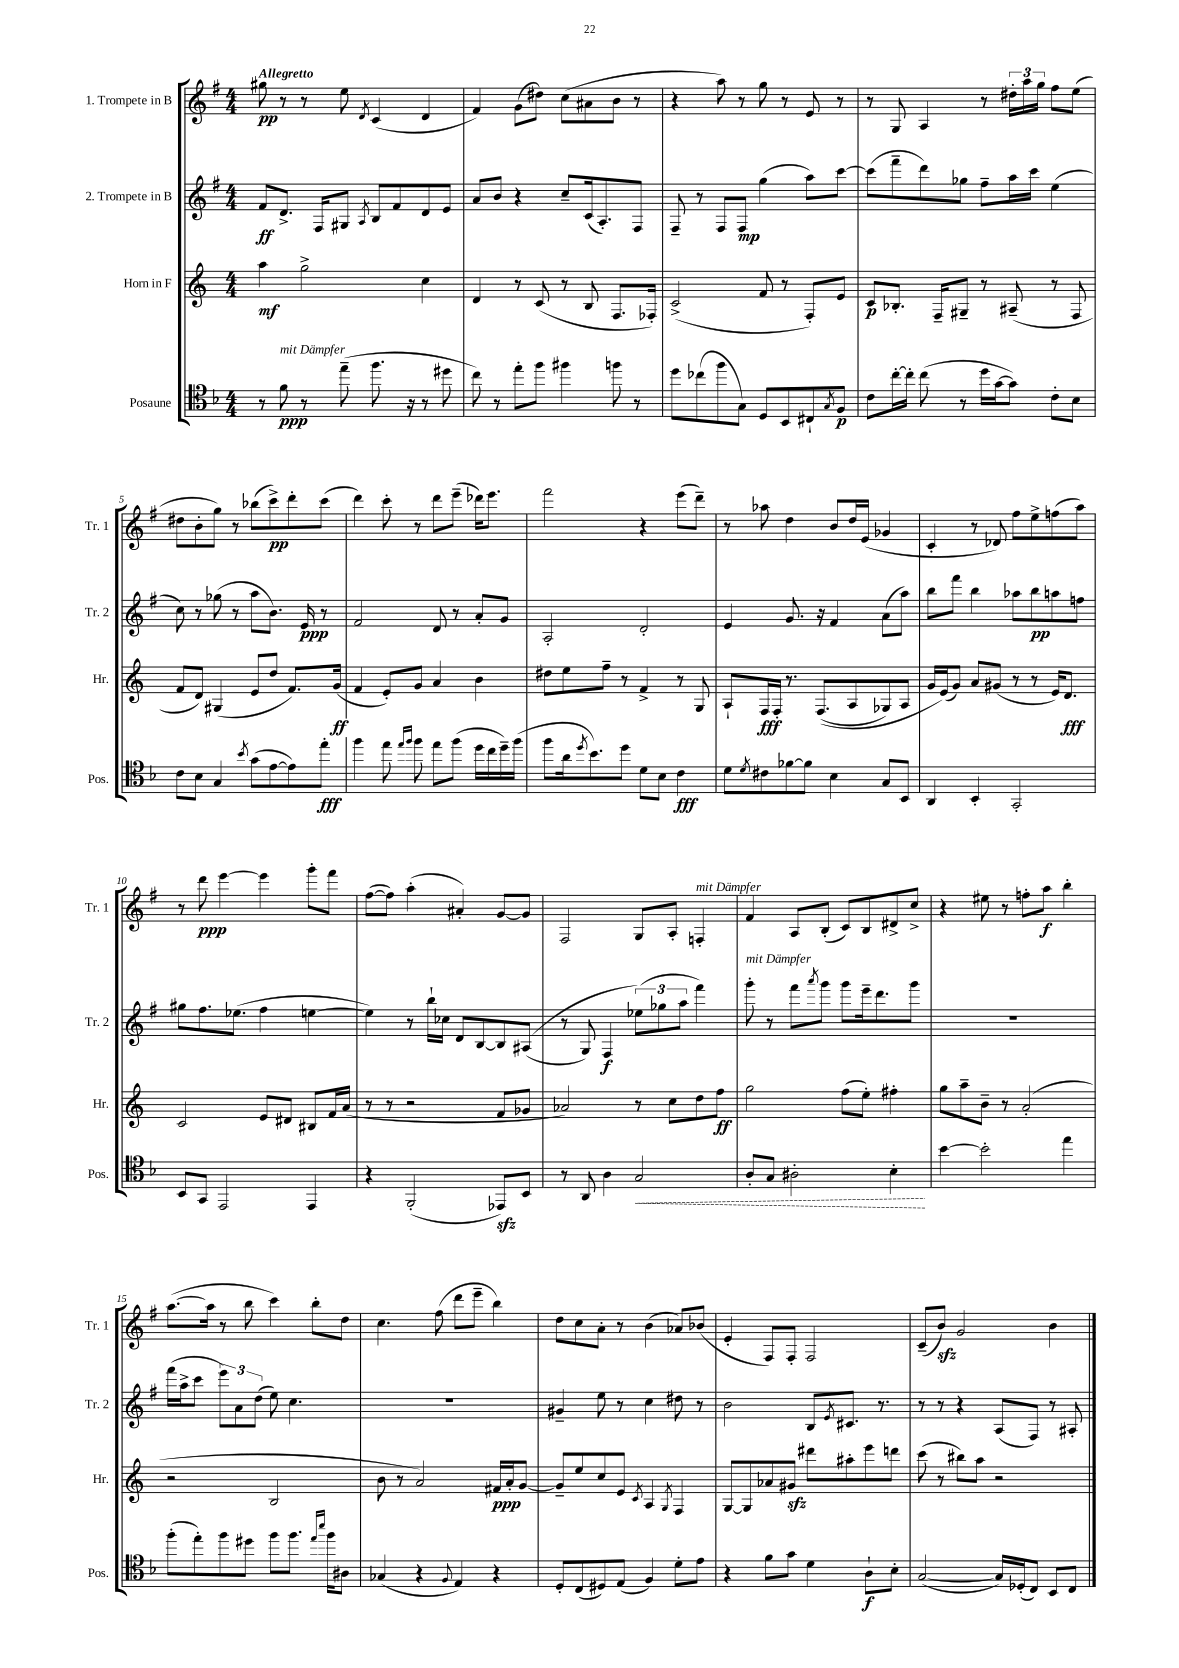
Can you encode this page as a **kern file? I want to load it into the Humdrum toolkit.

**kern	**kern	**kern	**kern
*staff4	*staff3	*staff2	*staff1
*clefC4	*clefG2	*clefG2	*clefG2
*k[b-]	*k[]	*k[f#]	*k[f#]
*M4/4	*M4/4	*M4/4	*M4/4
8r	4aa	8f#	8gg#
8f	.	8.d^	8r
8r	2gg^	.	8r
.	.	16F#	.
(8ee~	.	8G#	8ee
.	.	8qA	8qd
8.ff	.	8B	(4c
.	.	8f#	.
16r	.	.	.
8r	4cc	8d	4d
8dd#	.	8e	.
=	=	=	=
8cc)	4d	8a	4f#)
8r	.	8b	.
8ee'	8r	4r	(8g
8ff	(8c	.	8dd#)
4ff#	8r	8cc~	(8cc
.	8B	(16c	8a#
.	.	8.A')	.
8ff	8.F	.	8b
8r	.	8F#	8r
.	16F-')	.	.
=	=	=	=
8dd	(2c^	8F#~	4r
(8cc-	.	8r	.
8ff	.	8F#	8aa)
8G)	.	8F#	8r
8D	8f	(4gg	8gg
8BB-	8r	.	8r
8C#`	8F')	8aa)	8e
8qG	.	.	.
8F	8e	[8ccc	8r
=	=	=	=
8c	8c	(8ccc]	8r
[16cc'	8.B-'	8fff#~	8G
16cc']	.	.	.
(8cc	.	8ddd)	4A
.	16F~	.	.
8r	8G#~	8gg-	.
16dd	8r	8ff#~	8r
[16g	.	.	.
8g])	(8A#~	16aa	24dd#'
.	.	.	24aa
.	.	16ccc	.
.	.	.	24gg
8c'	8r	(4ee	8ff#
8B-	8F	.	(8ee
=	=	=	=
8c	8f	8cc)	8dd#
8B-	8d)	8r	8b'
4G	(4G#	(8gg-	8gg)
.	.	8r	8r
8qb-	.	.	.
(8g	8e	8aa	(8bb-
[8e	8dd	8.b)	8ccc^)
8e])	8.f)	.	8ddd'
.	.	16e	.
8ee'	.	8r	(8ccc
.	(16g	.	.
=	=	=	=
4ff	4f	2f#	4ddd)
8ee	8e')	.	8ccc'
16qqee	.	.	.
16qqff	.	.	.
8ff	8g	.	8r
8ee	4a	8d	8ddd
(8ff	.	8r	(8eee~
16dd	4b	8a'	16ddd-)
16cc	.	.	8.eee
16dd~)	.	8g	.
(16ff	.	.	.
=	=	=	=
8ff	8dd#	2A'	2fff#
16a	8ee	.	.
8qdd	.	.	.
8.b-)	.	.	.
.	8ff~	.	.
8dd	8r	.	.
8d	4f^	2d'	4r
8B-	.	.	.
4c	8r	.	(8eee
.	8G	.	8ddd~)
=	=	=	=
8d	8A`	4e	8r
8qd	.	.	.
8c#	16F	.	8aa-
.	16F'	.	.
[8f-	8.r	8.g	4dd
8f-]	.	.	.
.	&((8.F	16r	.
4B-	.	4f#	8b
.	8A	.	16dd
.	.	.	(16e
8G	8G-)	(8a	4g-
8BB-	8A	8aa)	.
=	=	=	=
4AA	16g	8bb	4c'
.	(16e&)	.	.
.	8g)	8fff#	.
4BB-'	8a	4bb	8r
.	(8g#	.	8d-)
2GG'	8r	8aa-	8ff#
.	8r	8bb	8ee^
.	16e)	8aa	(8ff
.	8.d	.	.
.	.	8ff	8aa)
=	=	=	=
8BB-	2c	8gg#	8r
8GG	.	8.ff#	8ddd
2EE	.	.	[4eee
.	.	(8.ee-	.
.	8e	4ff#	4eee]
.	8d#	.	.
4EE	8B#	[4ee	8ggg'
.	16f	.	8fff#
.	(16a	.	.
=	=	=	=
4r	8r	4ee])	([8ff#
.	8r	.	8ff#])
(2FF'	2r	8r	(4aa'
.	.	16bb`	.
.	.	16cc-	.
.	.	8d	4a#')
.	.	[8B	.
8EE-)	8f	8B]	[8g
8BB-	8g-	&((8A#	8g]
=	=	=	=
8r	2a-)	8r	2F#
8AA	.	8G)	.
4A	.	4F#	.
2G	8r	(12ee-&)	8G
.	.	12gg-	.
.	8cc	.	8A'
.	.	12aa	.
.	8dd	4fff#)	4F'
.	8ff	.	.
=	=	=	=
8A'	2gg	8ggg'	4f#
8G	.	8r	.
2A#'	.	8fff#	8A
.	.	8qaaa	.
.	.	8ggg	(8B'
.	(8ff	8ggg	8c)
.	8ee')	16eee~	8B
.	.	8.ddd	.
4B-'	4ff#'	.	8d#^
.	.	8ggg	8cc^
=	=	=	=
[4b-	8gg	1r	4r
.	8aa~	.	.
2b-']	8b~	.	8ee#
.	8r	.	8r
.	(2a'	.	8ff'
.	.	.	8aa
4ee	.	.	4bb'
=	=	=	=
(8ff'	2r	(16fff#	([8.aa
.	.	16aa^	.
8ee')	.	8ccc	.
.	.	.	16aa]
8ff	.	12eee)	8r
.	.	12a	.
8dd#	.	.	8bb
.	.	(12dd	.
8ff	2B	8ee)	4ccc)
8.ff	.	4.cc	.
.	.	.	8bb'
16qqee	.	.	.
16qqbb-	.	.	.
16ff	.	.	.
8A#	.	.	8dd
=	=	=	=
(4G-	8b	1r	4.cc
.	8r	.	.
4r	2a)	.	.
.	.	.	(8ff#
8qqF	.	.	.
4E)	.	.	8ddd
.	.	.	8eee~
4r	16f#	.	4bb)
.	16a'	.	.
.	[8g	.	.
=	=	=	=
8D'	8g~]	4g#~	8dd
(8C	8ee	.	8cc
8D#)	8cc	8ee	8a'
(8E	8e	8r	8r
.	8qc	.	.
4F)	4A	4cc	(4b
.	8qG	.	.
8d'	4F	8dd#	8a-)
8e	.	8r	(8b-
=	=	=	=
4r	[8G	2b	4e'
.	8G]	.	.
8f	8a-	.	8F#)
8g	8g#	.	8F#'
4d	8ddd#	8B	2F#
.	.	8qe	.
.	8aa#'	8.c#	.
8A`	8eee	.	.
.	.	8.r	.
8B-'	8ddd	.	.
=	=	=	=
([2G	(8ccc	8r	(8c~
.	8r	8r	8b)
.	8bb#)	4r	2g
.	8aa	.	.
16G])	2r	(8A	.
(16D-'	.	.	.
8C)	.	8F#)	.
8BB-	.	8r	4b
8C	.	8A#'	.
==	==	==	==
*-	*-	*-	*-
